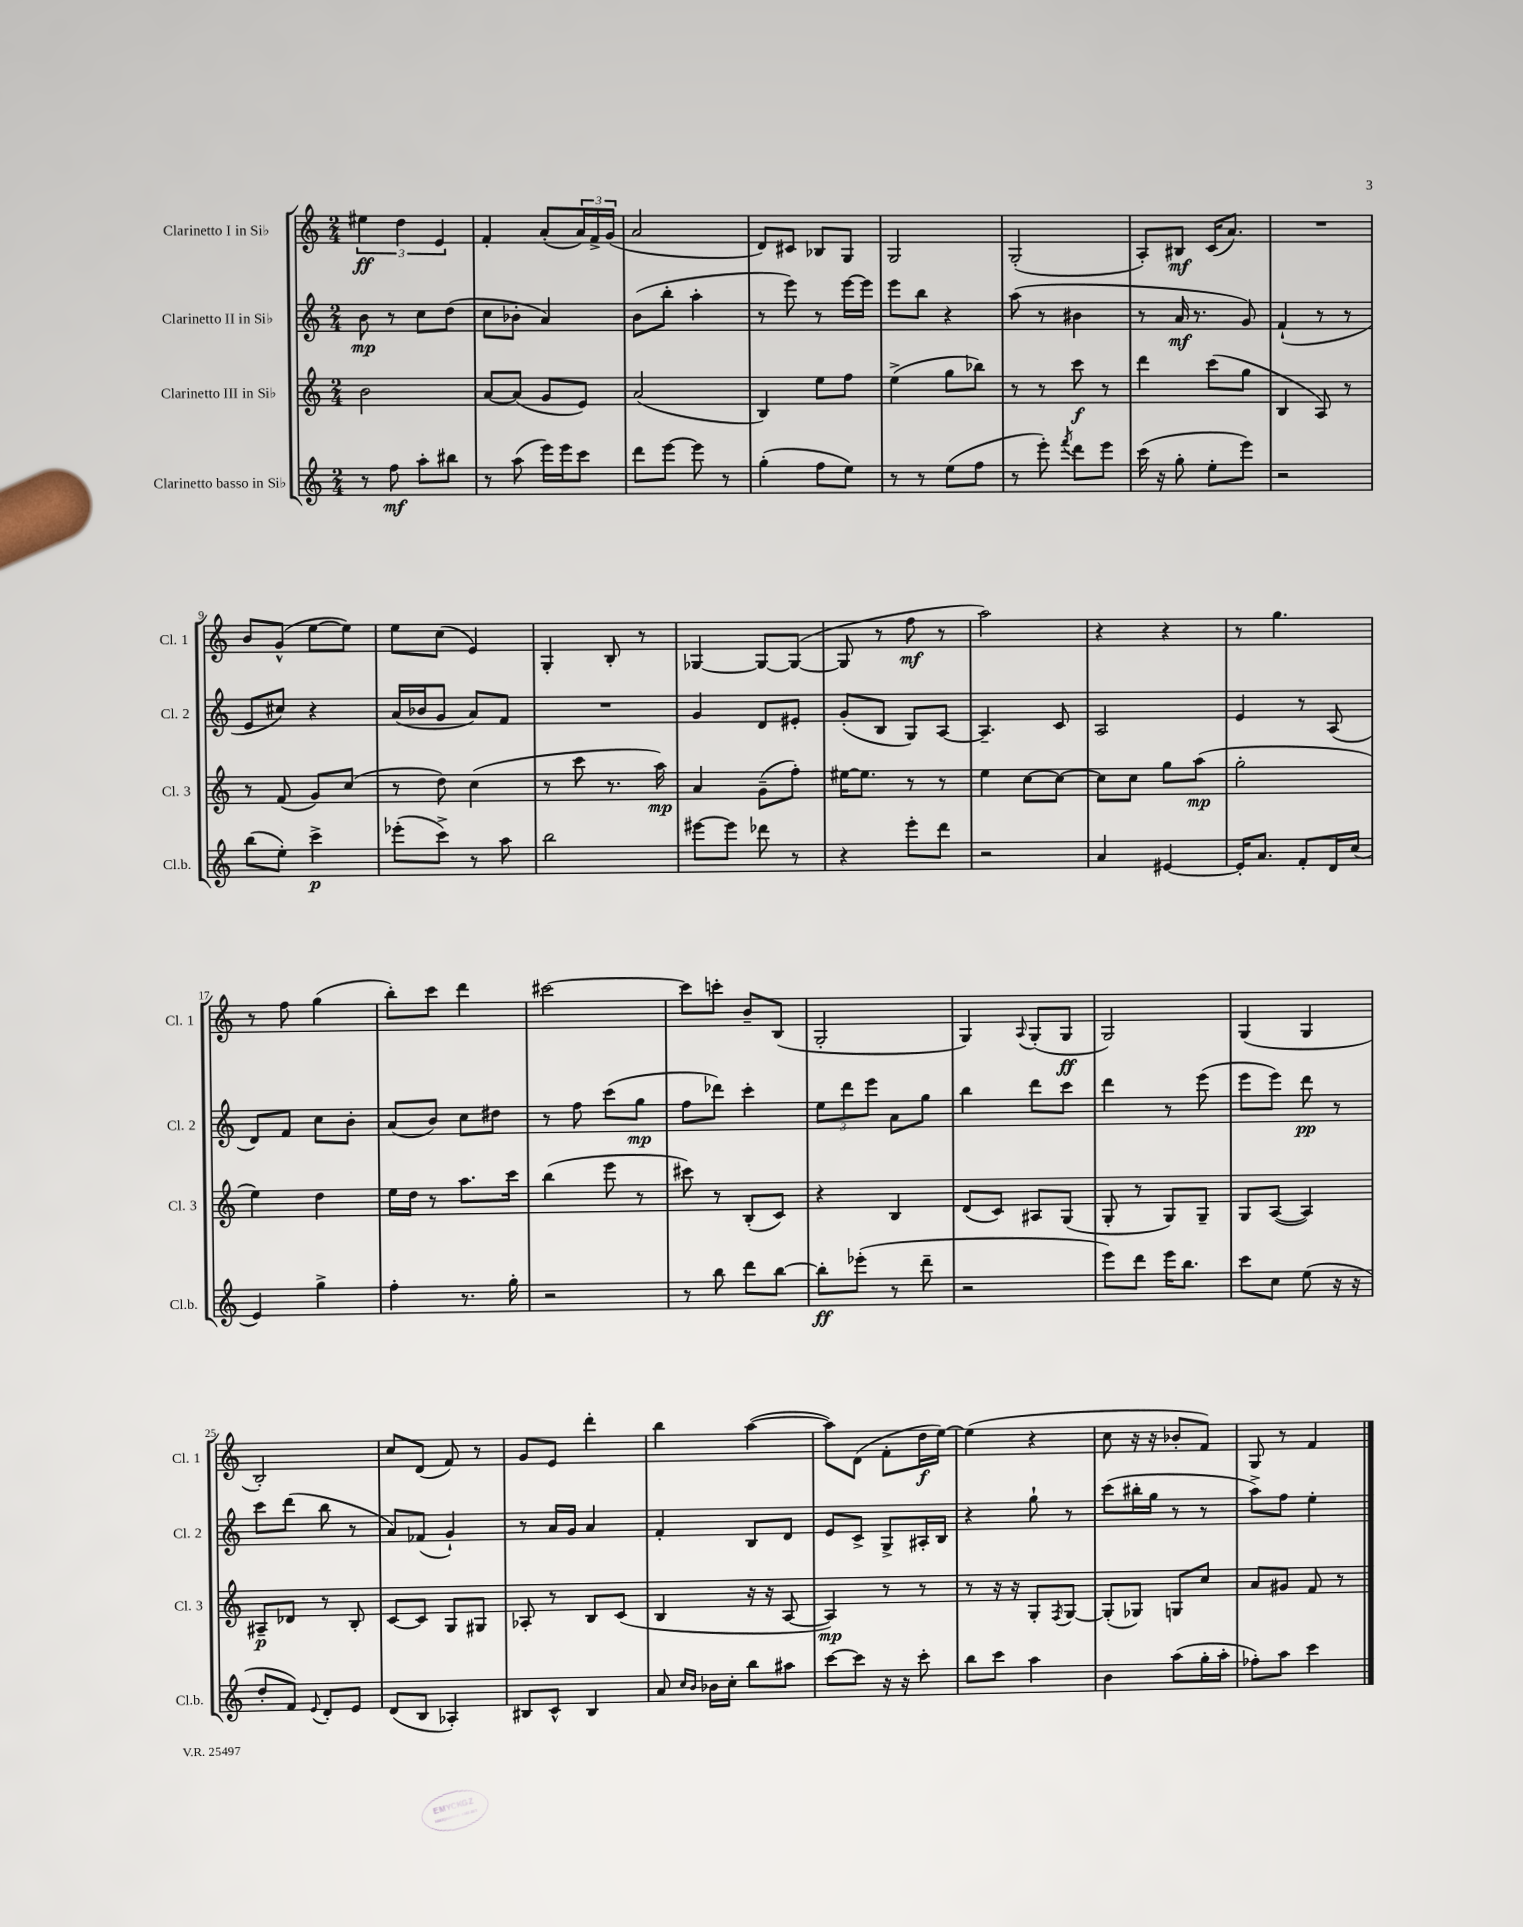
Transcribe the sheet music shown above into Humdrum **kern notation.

**kern	**kern	**kern	**kern
*staff4	*staff3	*staff2	*staff1
*clefG2	*clefG2	*clefG2	*clefG2
*k[]	*k[]	*k[]	*k[]
*M2/4	*M2/4	*M2/4	*M2/4
8r	2b	8b	6ee#
8ff	.	8r	.
.	.	.	6dd
8aa'	.	8cc	.
.	.	.	6e
8bb#	.	(8dd	.
=	=	=	=
8r	[8a	8cc	4f'
(8aa	(8a]	8b-'	.
16eee)	8g	4a)	(8a'
16eee	.	.	.
8ccc	8e)	.	24a)
.	.	.	24f^
.	.	.	(24g
=	=	=	=
8ddd	(2a	(8b	2a
[8eee	.	8bb'	.
8eee]	.	4aa'	.
8r	.	.	.
=	=	=	=
(4gg'	4B)	8r	8d)
.	.	8eee)	8c#
8ff	8ee	8r	8B-
8ee)	8ff	[16eee	8G
.	.	16eee]	.
=	=	=	=
8r	(4ee^	8eee	2G
8r	.	8bb	.
(8ee	8gg	4r	.
8ff	8bb-)	.	.
=	=	=	=
8r	8r	(8aa	(2G'
8eee')	8r	8r	.
8qfff	.	.	.
8ddd	8ccc	4b#	.
8eee	8r	.	.
=	=	=	=
(16ccc	4ddd	8r	8A')
16r	.	.	.
8gg'	.	16a	8B#
.	.	8.r	.
8ee'	(8ccc	.	(16c
.	.	.	8.a)
8eee)	8gg	8g)	.
=	=	=	=
2r	4B	(4f`	2r
.	8A)	8r	.
.	8r	8r	.
=	=	=	=
(8bb	8r	8e	8b
8ee')	(8f	8cc#)	(8g^^
4ccc^	8g)	4r	[8ee
.	(8cc	.	8ee])
=	=	=	=
(8eee-'	8r	(16a	8ee
.	.	16b-	.
8ccc^)	8dd)	8g	(8cc
8r	(4cc	8a)	4e)
8aa	.	8f	.
=	=	=	=
2bb	8r	2r	4G'
.	8ccc	.	.
.	8.r	.	8B'
.	.	.	8r
.	16aa)	.	.
=	=	=	=
[8eee#	4a	4g	[4G-
8eee#]	.	.	.
8ddd-	(8g~	8d	8G-_
8r	8ff')	8e#'	(8G-_
=	=	=	=
4r	[16ee#	(8g'	8G-]
.	8.ee#]	.	.
.	.	8B	8r
8eee'	8r	8G)	8ff
8ddd	8r	[8A	8r
=	=	=	=
2r	4ee	4.A~]	2aa)
.	[8cc	.	.
.	8cc_	8c	.
=	=	=	=
4a	8cc]	2A	4r
.	8cc	.	.
[4e#	8gg	.	4r
.	(8aa	.	.
=	=	=	=
16e#']	2gg'	4e	8r
8.a	.	.	.
.	.	.	4.gg
8f'	.	8r	.
16d	.	(8A	.
(16cc	.	.	.
=	=	=	=
4e)	4ee)	8d)	8r
.	.	8f	8ff
4gg^	4dd	8cc	(4gg
.	.	8b'	.
=	=	=	=
4ff'	16ee	(8a	8bb')
.	16dd	.	.
.	8r	8b)	8ccc
8.r	8.aa	8cc	4ddd
.	.	8dd#	.
16gg'	16ccc	.	.
=	=	=	=
2r	(4bb	8r	[2ccc#
.	.	8ff	.
.	8eee	(8ccc	.
.	8r	8gg	.
=	=	=	=
8r	8ccc#)	8ff	8ccc#]
8bb	8r	8ddd-)	8ccc'
8ddd	(8B'	4ccc'	8b~
[8bb	8c)	.	(8B
=	=	=	=
8bb']	4r	12ee	2G'
.	.	12ddd	.
(8eee-'	.	.	.
.	.	12eee	.
8r	4B	8a	.
8ddd~	.	8gg	.
=	=	=	=
2r	(8d	4bb	4G)
.	8c)	.	.
.	.	.	8qqA
.	8A#	8ddd	(8G'
.	(8G	8ccc	8G
=	=	=	=
8eee)	8G'	4ddd	2G)
8ddd	8r	.	.
16eee	8G)	8r	.
8.bb	.	.	.
.	8G~	(8eee	.
=	=	=	=
8ccc	8G	8eee	(4G
8cc	([8A	8eee)	.
(8ee	4A])	8ddd	4G
16r	.	8r	.
16r	.	.	.
=	=	=	=
8dd'	8A#~	8ccc	2B')
8f)	8d-	(8ddd	.
8qqe	.	.	.
8d'	8r	8bb	.
8e	8B'	8r	.
=	=	=	=
(8d	[8c	8a)	8cc
8B	8c]	(8f-	(8d
4A-')	8G	4g`)	8f)
.	8G#	.	8r
=	=	=	=
8B#	8A-'	8r	8g
8c^^	8r	16a	8e
.	.	16g	.
4B#	8B	4a	4ddd'
.	(8c	.	.
=	=	=	=
8a	4B	4f'	4bb
16qqcc	.	.	.
16qqb	.	.	.
16b-	.	.	.
16cc'	.	.	.
8bb	16r	8B	([4aa
.	16r	.	.
8aa#	[8A	8d	.
=	=	=	=
[8ccc	4A])	8e	8aa])
8ccc]	.	8c^	(8d
16r	8r	8G^	8f'
16r	.	.	.
8ccc'	8r	16A#'	16dd
.	.	16B	[16ee)
=	=	=	=
8bb	8r	4r	(4ee]
8ccc	16r	.	.
.	16r	.	.
4aa	8G'	8gg`	4r
.	8qF	.	.
.	[8G	8r	.
=	=	=	=
4b	(8G']	(8ccc	8cc
.	8G-)	16bb#'	16r
.	.	16gg	16r
(8aa	8G	8r	8b-'
16gg'	8cc	8r	8f)
16aa'	.	.	.
=	=	=	=
8ff-')	8a	8aa^)	8G
8aa	8g#	8ff	8r
4ccc	8f	4ee'	4f
.	8r	.	.
==	==	==	==
*-	*-	*-	*-
